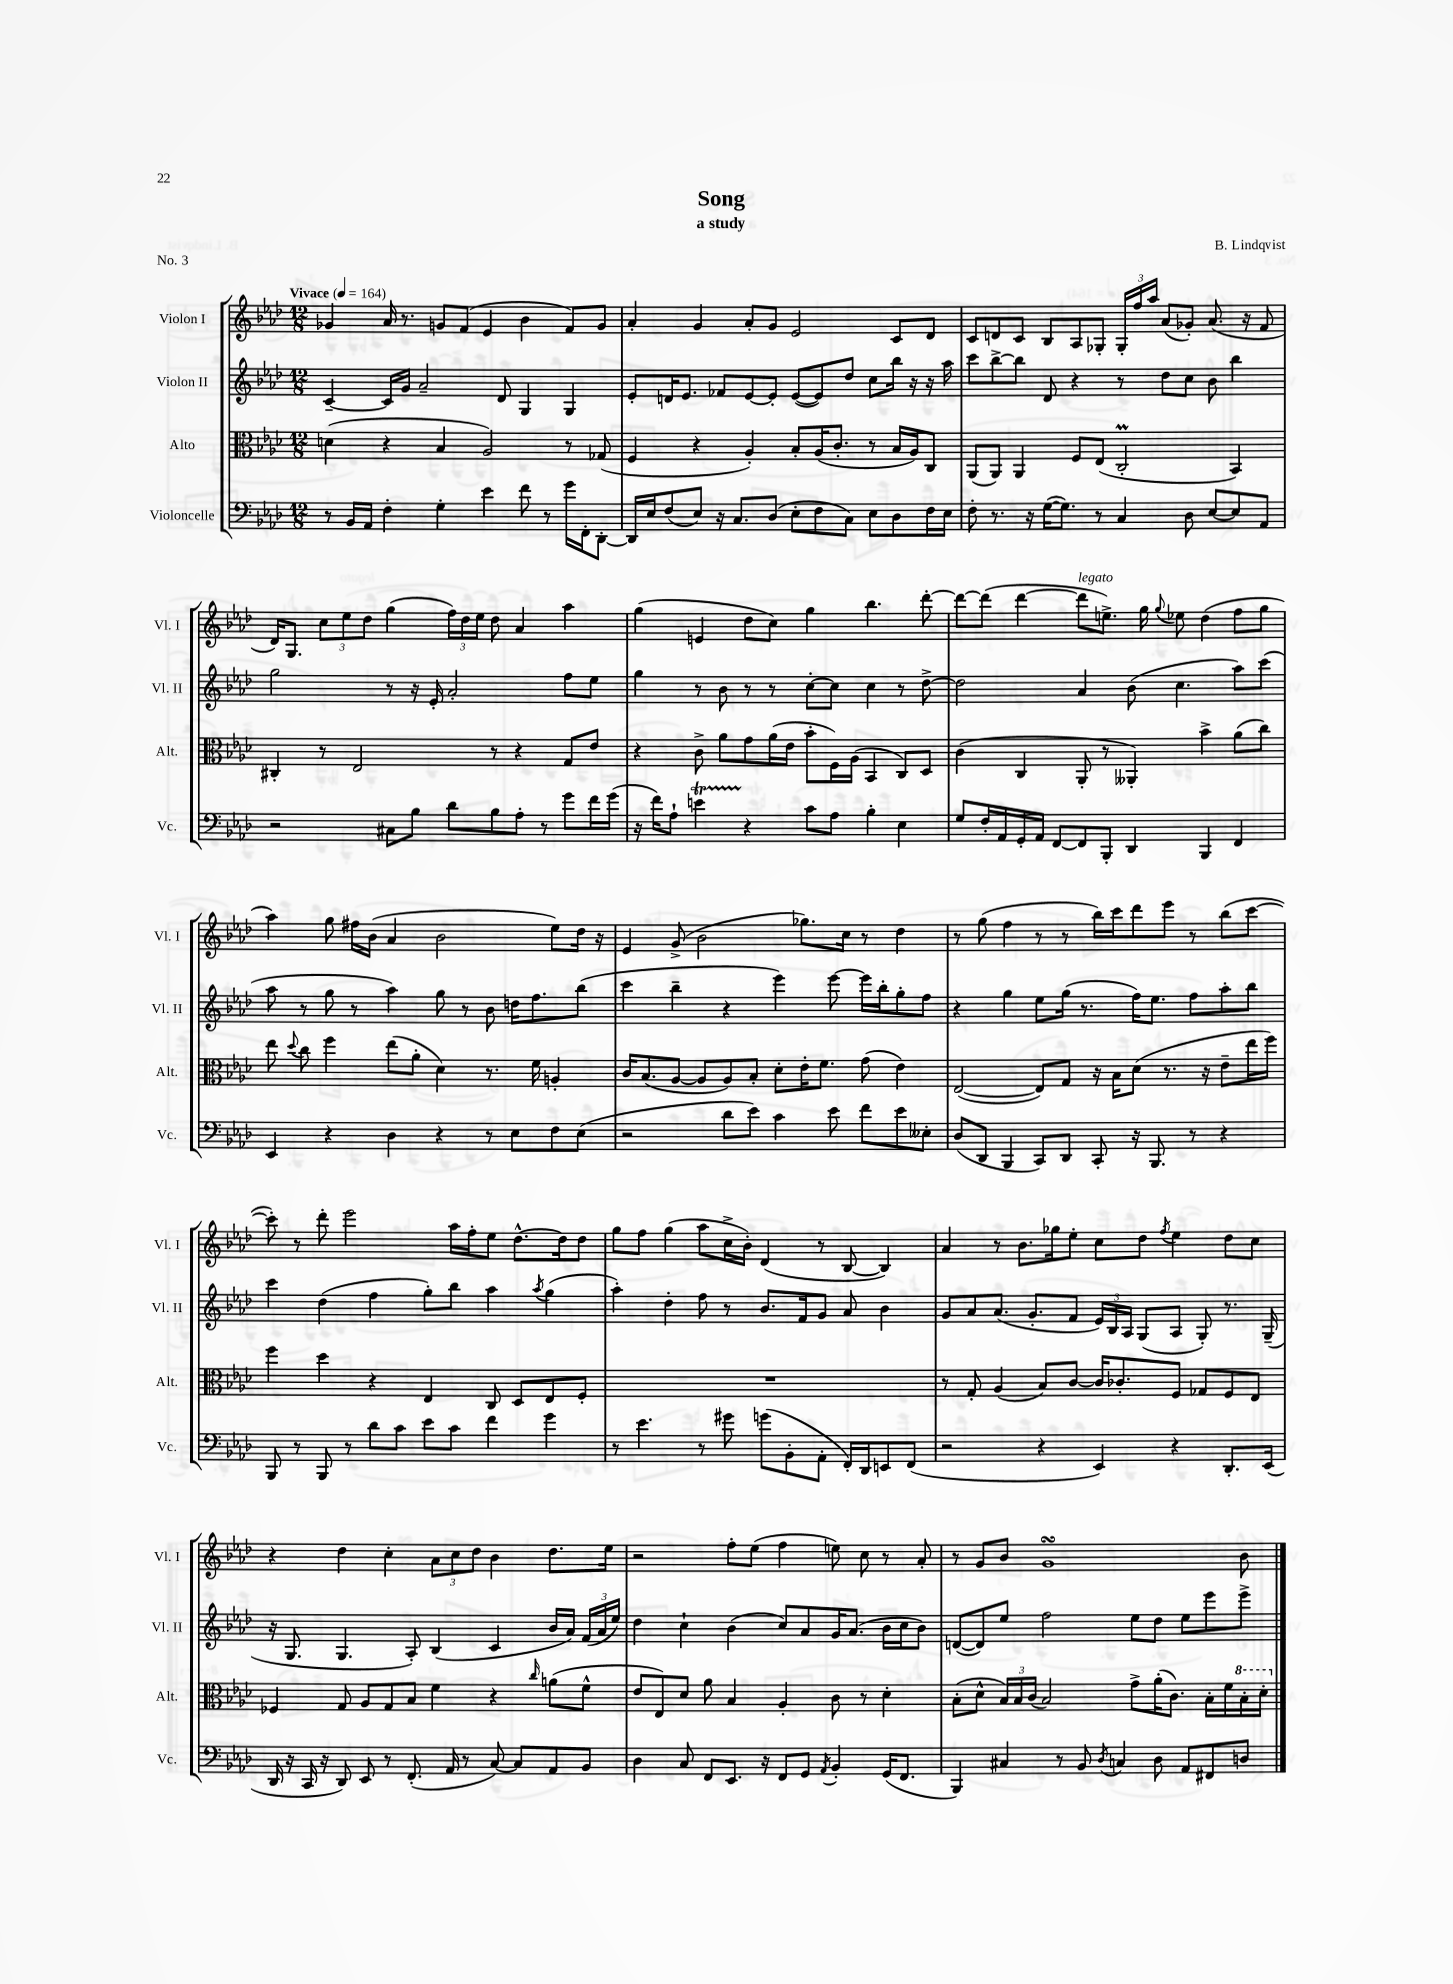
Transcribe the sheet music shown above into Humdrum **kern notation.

**kern	**kern	**kern	**kern
*staff4	*staff3	*staff2	*staff1
*clefF4	*clefC3	*clefG2	*clefG2
*k[b-e-a-d-]	*k[b-e-a-d-]	*k[b-e-a-d-]	*k[b-e-a-d-]
*M12/8	*M12/8	*M12/8	*M12/8
*MM164	*MM164	*MM164	*MM164
8r	(4d	[4c~	4g-
16BB-	.	.	.
16AA-	.	.	.
4F'	4r	16c]	16a-
.	.	16g	8.r
.	.	2a-~	.
4G'	4B-	.	8g
.	.	.	(8f
4e-	2A-)	.	4e-
.	.	8d-	.
8f	.	4G	4b-
8r	.	.	.
16g	8r	4G	8f)
16FF'	.	.	.
[8DD-'	(8G-	.	8g
=	=	=	=
16DD-]	4F	8e-'	4a-'
16E-	.	.	.
(8F	.	16d	.
.	.	8.e-	.
8E-)	4r	.	4g
16r	.	8f-	.
8.C	.	.	.
.	4A-')	[8e-	8a-'
(8D-	.	8e-']	8g
8E-'	8B-'	([8e-	2e-
8F	(16A-	8e-])	.
.	8.c'	.	.
8C)	.	8dd-	.
8E-	8r	8cc	.
8D-	16B-	16bb-	8c
.	16A-)	16r	.
16F	8C	16r	8d-
16E-	.	16aa-	.
=	=	=	=
8F'	(8AA-	8ccc	8c
8.r	8AA-)	[8bb-^	8d
.	4AA-	8bb-]	8c
16r	.	.	.
([16G	.	8d-	8B-
8.G])	.	.	.
.	8F	4r	8A-
8r	(8E-	.	8G-'
4C	2C'	8r	24G-'
.	.	.	24ff
.	.	.	24aa-
.	.	8dd-	(8a-
8D-	.	8cc	8g-')
[8E-	.	8b-	(8.a-
8E-]	4BB-)	4bb-	.
.	.	.	16r
8AA-	.	.	8f
=	=	=	=
2r	4C#'	2gg	16d-)
.	.	.	8.G
.	8r	.	12cc
.	.	.	12ee-
.	2E-	.	.
.	.	.	12dd-
8C#	.	8r	(4gg
8B-	.	16r	.
.	.	16e-'	.
8d-	.	2a-'	24ff)
.	.	.	24dd-
.	.	.	24ee-
8B-	8r	.	8dd-
8A-'	4r	.	4a-
8r	.	.	.
8g	8G	8ff	4aa-
16f	8e-	8ee-	.
(16g	.	.	.
=	=	=	=
16r	4r	4gg	(4gg
16f)	.	.	.
8A-`	.	.	.
4e	8c^	8r	4e
.	8a-	8b-	.
4r	8g	8r	8dd-
.	(16a-	8r	8cc)
.	16e-	.	.
8c	8b-'	[8cc'	4gg
8A-	16F)	8cc]	.
.	(16A-	.	.
4B-'	4BB-	4cc	4.bb-
4E-	8C)	8r	.
.	8D-	[8dd-^	[8ddd-'
=	=	=	=
8G	(4c	2dd-]	8ddd-_
16F'	.	.	(8ddd-]
16AA-	.	.	.
16GG'	4C	.	[4ddd-
16AA-	.	.	.
[8FF	.	.	.
8FF]	8AA-'	4a-	8ddd-]
8BBB-'	8r	.	8.ee^)
4DD-	4AA--')	(8b-	.
.	.	.	16gg
.	.	.	8qqgg
.	.	4.cc	8ee-
4BBB-	4b-^	.	(4dd-
4FF	(8a-	8aa-)	8ff
.	8cc)	(8ccc	8gg
=	=	=	=
4EE-	8ee-	8aa-	4aa-)
.	8qqdd-	.	.
.	8cc	8r	.
4r	4ff	8gg	8gg
.	.	8r	16ff#
.	.	.	(16b-
4D-	(8ee-	4aa-)	4a-
.	8a-'	.	.
4r	4d-)	8gg	2b-
.	.	8r	.
8r	8.r	8b-	.
8E-	.	16dd	.
.	16f	8.ff	.
8F	4A'	.	8ee-)
(8E-	.	(8bb-	16dd-
.	.	.	16r
=	=	=	=
2r	16c	4ccc	4e-
.	(8.B-	.	.
.	[8A-	4bb-~	(8g^
.	8A-]	.	2b-
8d-	8A-)	4r	.
8e-)	8B-'	.	.
4c	8d-'	4eee-)	.
.	16e-'	.	8.gg-)
.	8.f	.	.
8e-	.	[8eee-	.
.	.	.	16cc
8f	(8g	16eee-]	8r
.	.	16bb-'	.
8e-	4e-)	8gg'	4dd-
8E--'	.	8ff	.
=	=	=	=
(8D-	([2E-	4r	8r
8DD-	.	.	(8gg
4BBB-	.	4gg	4ff
8CC)	8E-])	8ee-	8r
8DD-	8G	(16gg	8r
.	.	8.r	.
8CC'	16r	.	16bb-)
.	16B-	.	16ccc
16r	(8d-	16ff)	8ddd-
8.BBB-	.	8.ee-	.
.	8.r	.	8eee-
8r	.	8ff	8r
.	16r	.	.
4r	8e-~	8aa-'	(8bb-
.	16ee-	8bb-	[8ccc
.	16ff)	.	.
=	=	=	=
8BBB-	4ff	4ccc	8ccc'])
8r	.	.	8r
8BBB-	4dd-	(4dd-	8ddd-'
8r	.	.	2eee-
8d-	4r	4ff	.
8c	.	.	.
8e-	4E-	8gg')	.
8c	.	8bb-	16aa-
.	.	.	16ff'
4f	8C	4aa-	8ee-
.	8D-	.	[8.dd-^^
.	.	8qaa-	.
4g	8E-	(4gg	.
.	.	.	16dd-]
.	8F'	.	8dd-
=	=	=	=
8r	1.r	4aa-')	8gg
4.e-	.	.	8ff
.	.	4dd-'	(4gg
8r	.	8ff	8aa-
8g#	.	8r	16cc^
.	.	.	16b-')
(8g	.	8.b-	(4d-
8BB-'	.	.	.
.	.	16f	.
8AA-'	.	8g	8r
16FF')	.	8a-	[8B-
16DD-	.	.	.
8EE	.	4b-	4B-])
(8FF	.	.	.
=	=	=	=
2r	8r	8g	4a-
.	8G'	8a-	.
.	(4A-	(8.a-	8r
.	.	.	8.b-
.	.	8.g'	.
4r	8B-)	.	.
.	.	.	16gg-
.	[8c	8f	8ee-'
4EE-)	16c]	24e-)	8cc
.	.	24B-	.
.	8.c-'	.	.
.	.	24A-	.
.	.	(8G	8dd-
.	.	.	8qff
4r	8F	8A-	4ee-
.	8G-	8G')	.
8.DD-'	8F	8.r	8dd-
.	8E-	.	8cc
(16EE-	.	(16G~	.
=	=	=	=
16DD-	4F-	16r	4r
16r	.	8.G	.
16CC	.	.	.
16r	.	.	.
8DD-)	8G	4.G	4dd-
8EE-	8A-	.	.
8r	8G	.	4cc'
(8.FF'	8B-	8A-')	.
.	4f	(4B-	12a-
16AA-	.	.	.
.	.	.	12cc
8r	.	.	.
.	.	.	12dd-
[8C)	4r	4c	4b-
8C]	.	.	.
.	16qqcc	.	.
8AA-	(8a	16b-	8.dd-
.	.	16a-)	.
8BB-	8f^^	(24f	.
.	.	24a-	.
.	.	.	16ee-
.	.	24ee-)	.
=	=	=	=
4D-	8e-	4dd-	2r
.	8E-)	.	.
8C	8d-	4cc`	.
8FF	8a-	.	.
8.EE-	4B-	(4b-	8ff'
.	.	.	(8ee-
16r	.	.	.
8FF	4A-'	8cc)	4ff
8GG	.	8a-	.
8qAA-	.	.	.
4BB-'	8c	16g	8ee)
.	.	(8.a-	.
.	8r	.	8cc
(16GG	4d-'	16b-	8r
8.FF	.	16cc	.
.	.	8b-)	8a-'
=	=	=	=
4BBB-)	(8B-'	([8d	8r
.	8d-^^	8d])	8g
4C#	24B-)	8ee-	8b-
.	24B-	.	.
.	(24c	.	.
.	2B-)	2ff	1g
8r	.	.	.
8BB-	.	.	.
8qD-	.	.	.
4C	.	.	.
.	8g^	8ee-	.
8D-	(16a-'	8dd-	.
.	8.c)	.	.
8AA-	.	8ee-	.
8FF#	16B-'	8eee-	.
.	16f	.	.
8D	16b-'	8eee-^	8b-
.	16dd-'	.	.
==	==	==	==
*-	*-	*-	*-
